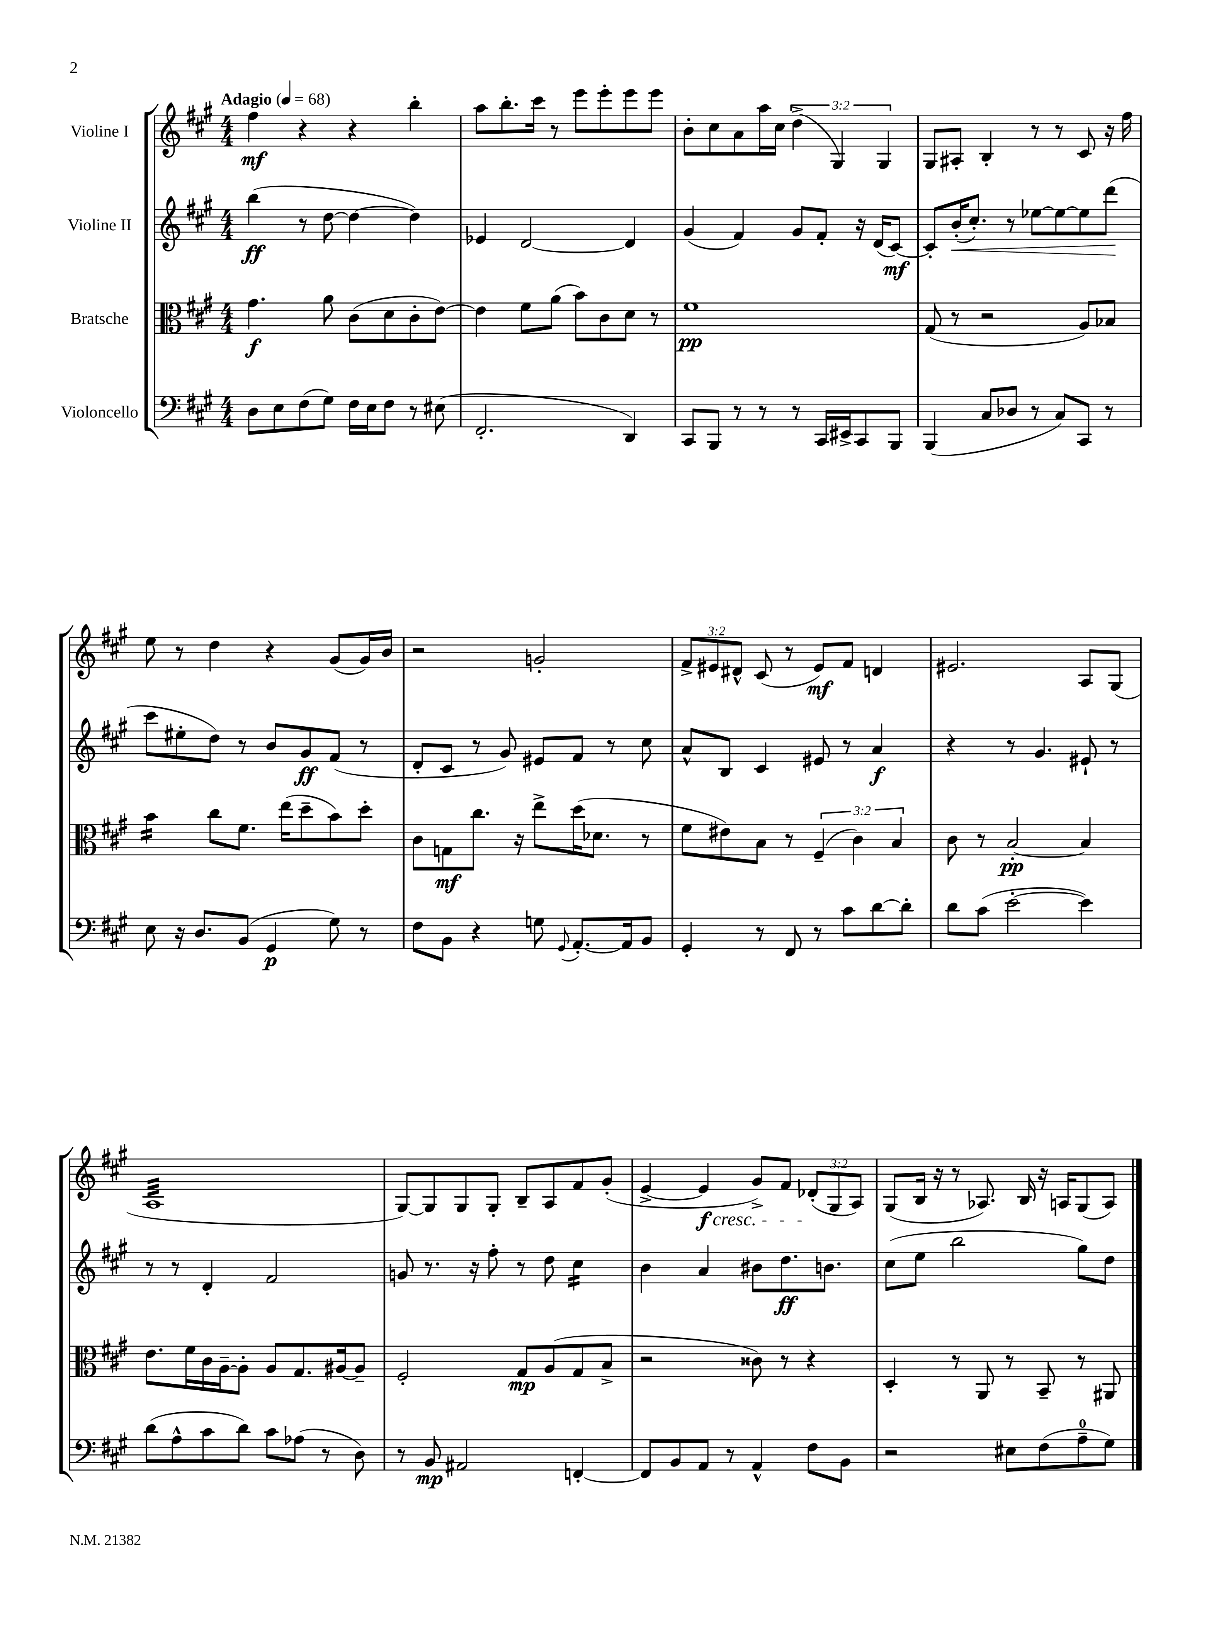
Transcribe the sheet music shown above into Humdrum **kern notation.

**kern	**dynam	**kern	**dynam	**kern	**dynam	**kern	**dynam
*part4	*part4	*part3	*part3	*part2	*part2	*part1	*part1
*staff4	*staff4	*staff3	*staff3	*staff2	*staff2	*staff1	*staff1
*I"Violoncello	*	*I"Bratsche	*	*I"Violine II	*	*I"Violine I	*
*clefF4	*	*clefC3	*	*clefG2	*	*clefG2	*
*k[f#c#g#]	*	*k[f#c#g#]	*	*k[f#c#g#]	*	*k[f#c#g#]	*
*M4/4	*	*M4/4	*	*M4/4	*	*M4/4	*
*MM68	*	*MM68	*	*MM68	*	*MM68	*
=1	=1	=1	=1	=1	=1	=1	=1
!	!	!	!	!	!	!LO:TX:a:B:t=Adagio	!
8D\L	.	4.g#\	f	(4bb\	ff	4ff#\	mf
8E\	.	.	.	.	.	.	.
(8F#\	.	.	.	8r	.	4r	.
8G#\J)	.	8a\	.	[8dd\	.	.	.
16F#\LL	.	(8c#\L	.	4dd\_	.	4r	.
16E\J	.	.	.	.	.	.	.
8F#\J	.	8d\	.	.	.	.	.
8r	.	8c#'\	.	4dd\])	.	4bb'\	.
(8E#X\	.	[8e\J)	.	.	.	.	.
=2	=2	=2	=2	=2	=2	=2	=2
2.FF#'/	.	4e\]	.	4e-X/	.	8aa\L	.
.	.	.	.	.	.	8.bb'\	.
.	.	8f#\L	.	[2d/	.	.	.
.	.	.	.	.	.	16ccc#\Jk	.
.	.	(8a\J	.	.	.	8r	.
.	.	8b\L)	.	.	.	8eee\L	.
.	.	8c#\	.	.	.	8eee'\	.
4DD/)	.	8d\J	.	4d/]	.	8eee\	.
.	.	8r	.	.	.	8eee\J	.
=3	=3	=3	=3	=3	=3	=3	=3
8CC#/L	.	1f#	pp	(4g#/	.	8b'\L	.
8BBB/J	.	.	.	.	.	8cc#\	.
8r	.	.	.	4f#/)	.	8a\	.
8r	.	.	.	.	.	16aa\L	.
.	.	.	.	.	.	16cc#\JJ	.
8r	.	.	.	8g#/L	.	(6dd^\	.
16CC#/LL	.	.	.	8f#'/J	.	.	.
.	.	.	.	.	.	6G#/)	.
16EE#X^/J	.	.	.	.	.	.	.
8CC#/	.	.	.	16r	.	.	.
.	.	.	.	(16d/KL	.	.	.
.	.	.	.	.	.	6G#/	.
8BBB/J	.	.	.	[8c#/J)	mf	.	.
=4	=4	=4	=4	=4	=4	=4	=4
(4BBB/	.	(8G#/	.	8c#'/L]	.	8G#/L	.
!	!	!	!	!	!LO:HP:b	!	!
.	.	8r	.	(16b'/K	<	8A#X'/J	.
.	.	.	.	8.cc#'/J)	.	.	.
8C#/L	.	2r	.	.	.	4B'/	.
8D-X/J	.	.	.	8r	.	.	.
8r	.	.	.	[8ee-X\L	.	8r	.
8C#/L)	.	.	.	8ee-\_	.	8r	.
8CC#/J	.	8A/L)	.	8ee-\]	.	8c#/	.
8r	.	8B-X/J	.	(8ddd\J	.	16r	.
.	.	.	.	.	.	16ff#\	.
.	.	.	.	.	[	.	.
!!LO:LB:g=z
=5	=5	=5	=5	=5	=5	=5	=5
*	*	*tremolo	*	*	*	*	*
8E\	.	16b\LL	.	8ccc#\L	.	8ee\	.
.	.	16b\	.	.	.	.	.
16r	.	16b\	.	8ee#X'\	.	8r	.
8.D/L	.	16b\JJ	.	.	.	.	.
*	*	*Xtremolo	*	*	*	*	*
.	.	8cc#\L	.	8dd\J)	.	4dd\	.
(8BB/J	.	8.f#\J	.	8r	.	.	.
4GG#/	p	.	.	8b/L	.	4r	.
.	.	(16ee\KL	.	.	.	.	.
.	.	8dd~\	.	8g#/	ff	.	.
8G#\)	.	8b\)	.	(8f#/J	.	(8g#/L	.
8r	.	8dd'\J	.	8r	.	16g#/L)	.
.	.	.	.	.	.	16b/JJ	.
=6	=6	=6	=6	=6	=6	=6	=6
8F#\L	.	8c#\L	.	8d'/L	.	2r	.
8BB\J	.	8Gn\	mf	8c#/J	.	.	.
4r	.	8.cc#\J	.	8r	.	.	.
.	.	.	.	8g#/)	.	.	.
.	.	16r	.	.	.	.	.
8Gn\	.	8ee^\L	.	8e#X/L	.	2gn'/	.
8qqGG#/	.	.	.	.	.	.	.
[8.AA'/L	.	(16dd\K	.	8f#/J	.	.	.
.	.	8.d-X\J	.	.	.	.	.
.	.	.	.	8r	.	.	.
16AA/k]	.	.	.	.	.	.	.
8BB/J	.	8r	.	8cc#\	.	.	.
=7	=7	=7	=7	=7	=7	=7	=7
4GG#'/	.	8f#\L	.	8a^^/L	.	12f#^/L	.
.	.	.	.	.	.	12e#X/	.
.	.	8e#X\)	.	8B/J	.	.	.
.	.	.	.	.	.	12d#X^^/J	.
8r	.	8B\J	.	4c#/	.	(8c#/	.
8FF#/	.	8r	.	.	.	8r	.
8r	.	(6F#~/	.	8e#X/	.	8e#/L)	mf
8c#\L	.	.	.	8r	.	8f#/J	.
.	.	6c#\)	.	.	.	.	.
[8d\	.	.	.	4a/	f	4dn/	.
.	.	6B/	.	.	.	.	.
8d'\J]	.	.	.	.	.	.	.
=8	=8	=8	=8	=8	=8	=8	=8
8d\L	.	8c#\	.	4r	.	2.e#X/	.
(8c#\J	.	8r	.	.	.	.	.
[2e'\	.	[2B'/	pp	8r	.	.	.
.	.	.	.	4.g#/	.	.	.
4e\])	.	4B/]	.	8e#X`/	.	8A/L	.
.	.	.	.	8r	.	(8G#/J	.
!!LO:LB:g=z
=9	=9	=9	=9	=9	=9	=9	=9
*	*	*	*	*	*	*tremolo	*
(8d\L	.	8.e\L	.	8r	.	32ALLL	.
.	.	.	.	.	.	32A	.
.	.	.	.	.	.	32A	.
.	.	.	.	.	.	32A	.
8A^^\	.	.	.	8r	.	32A	.
.	.	.	.	.	.	32A	.
.	.	16f#\L	.	.	.	32A	.
.	.	.	.	.	.	32A	.
8c#\	.	16c#\	.	4d'/	.	32A	.
.	.	.	.	.	.	32A	.
.	.	[16A~\J	.	.	.	32A	.
.	.	.	.	.	.	32A	.
8d\J)	.	8A'\J]	.	.	.	32A	.
.	.	.	.	.	.	32A	.
.	.	.	.	.	.	32A	.
.	.	.	.	.	.	32A	.
8c#\L	.	8A/L	.	2f#/	.	32A	.
.	.	.	.	.	.	32A	.
.	.	.	.	.	.	32A	.
.	.	.	.	.	.	32A	.
(8A-X\J	.	8.G#/	.	.	.	32A	.
.	.	.	.	.	.	32A	.
.	.	.	.	.	.	32A	.
.	.	.	.	.	.	32A	.
8r	.	.	.	.	.	32A	.
.	.	.	.	.	.	32A	.
.	.	[16A#X/k	.	.	.	32A	.
.	.	.	.	.	.	32A	.
8D\)	.	8A#~/J]	.	.	.	32A	.
.	.	.	.	.	.	32A	.
.	.	.	.	.	.	32A	.
.	.	.	.	.	.	32AJJJ	.
*	*	*	*	*	*	*Xtremolo	*
=10	=10	=10	=10	=10	=10	=10	=10
8r	.	2F#'/	.	8gn/	.	[8G#/L)	.
8BB/	mp	.	.	8.r	.	8G#/]	.
2AA#X/	.	.	.	.	.	8G#/	.
.	.	.	.	16r	.	.	.
.	.	.	.	8ff#'\	.	8G#'/J	.
.	.	8G#/L	mp	8r	.	8B~/L	.
.	.	(8A/	.	8dd\	.	8A/	.
*	*	*	*	*tremolo	*	*	*
[4FFn'/	.	8G#/	.	16cc#\LL	.	8f#/	.
.	.	.	.	16cc#\	.	.	.
.	.	8B^/J	.	16cc#\	.	(8g#'/J	.
.	.	.	.	16cc#\JJ	.	.	.
*	*	*	*	*Xtremolo	*	*	*
=11	=11	=11	=11	=11	=11	=11	=11
8FF/L]	.	2r	.	4b\	.	[4e^/	.
8BB/	.	.	.	.	.	.	.
!	!	!	!	!	!	!LO:TX:b:i:t=cresc.	!
8AA/J	.	.	.	4a/	.	4e/]	f
8r	.	.	.	.	.	.	.
4AA^^/	.	8c##X\)	.	8b#X\L	.	8g#^/L)	.
.	.	8r	.	8.dd\	ff	8f#/J	.
8F#\L	.	4r	.	.	.	(12d-X'/L	.
.	.	.	.	8.bn\J	.	.	.
.	.	.	.	.	.	12G#/	.
8BB\J	.	.	.	.	.	.	.
.	.	.	.	.	.	12A/J)	.
=12	=12	=12	=12	=12	=12	=12	=12
2r	.	4D'/	.	(8cc#\L	.	(8G#/L	.
.	.	.	.	8ee\J	.	16B/Jk	.
.	.	.	.	.	.	16r	.
.	.	8r	.	2bb\	.	8r	.
.	.	8AA/	.	.	.	8.A-X/)	.
8E#X\L	.	8r	.	.	.	.	.
.	.	.	.	.	.	16B/	.
(8F#\	.	8BB~/	.	.	.	16r	.
.	.	.	.	.	.	16An/KL	.
8A~\	.	8r	.	8gg#\L)	.	(8G#/	.
8G#\J)	.	8AA#X/	.	8dd\J	.	8A/J)	.
==	==	==	==	==	==	==	==
*-	*-	*-	*-	*-	*-	*-	*-
